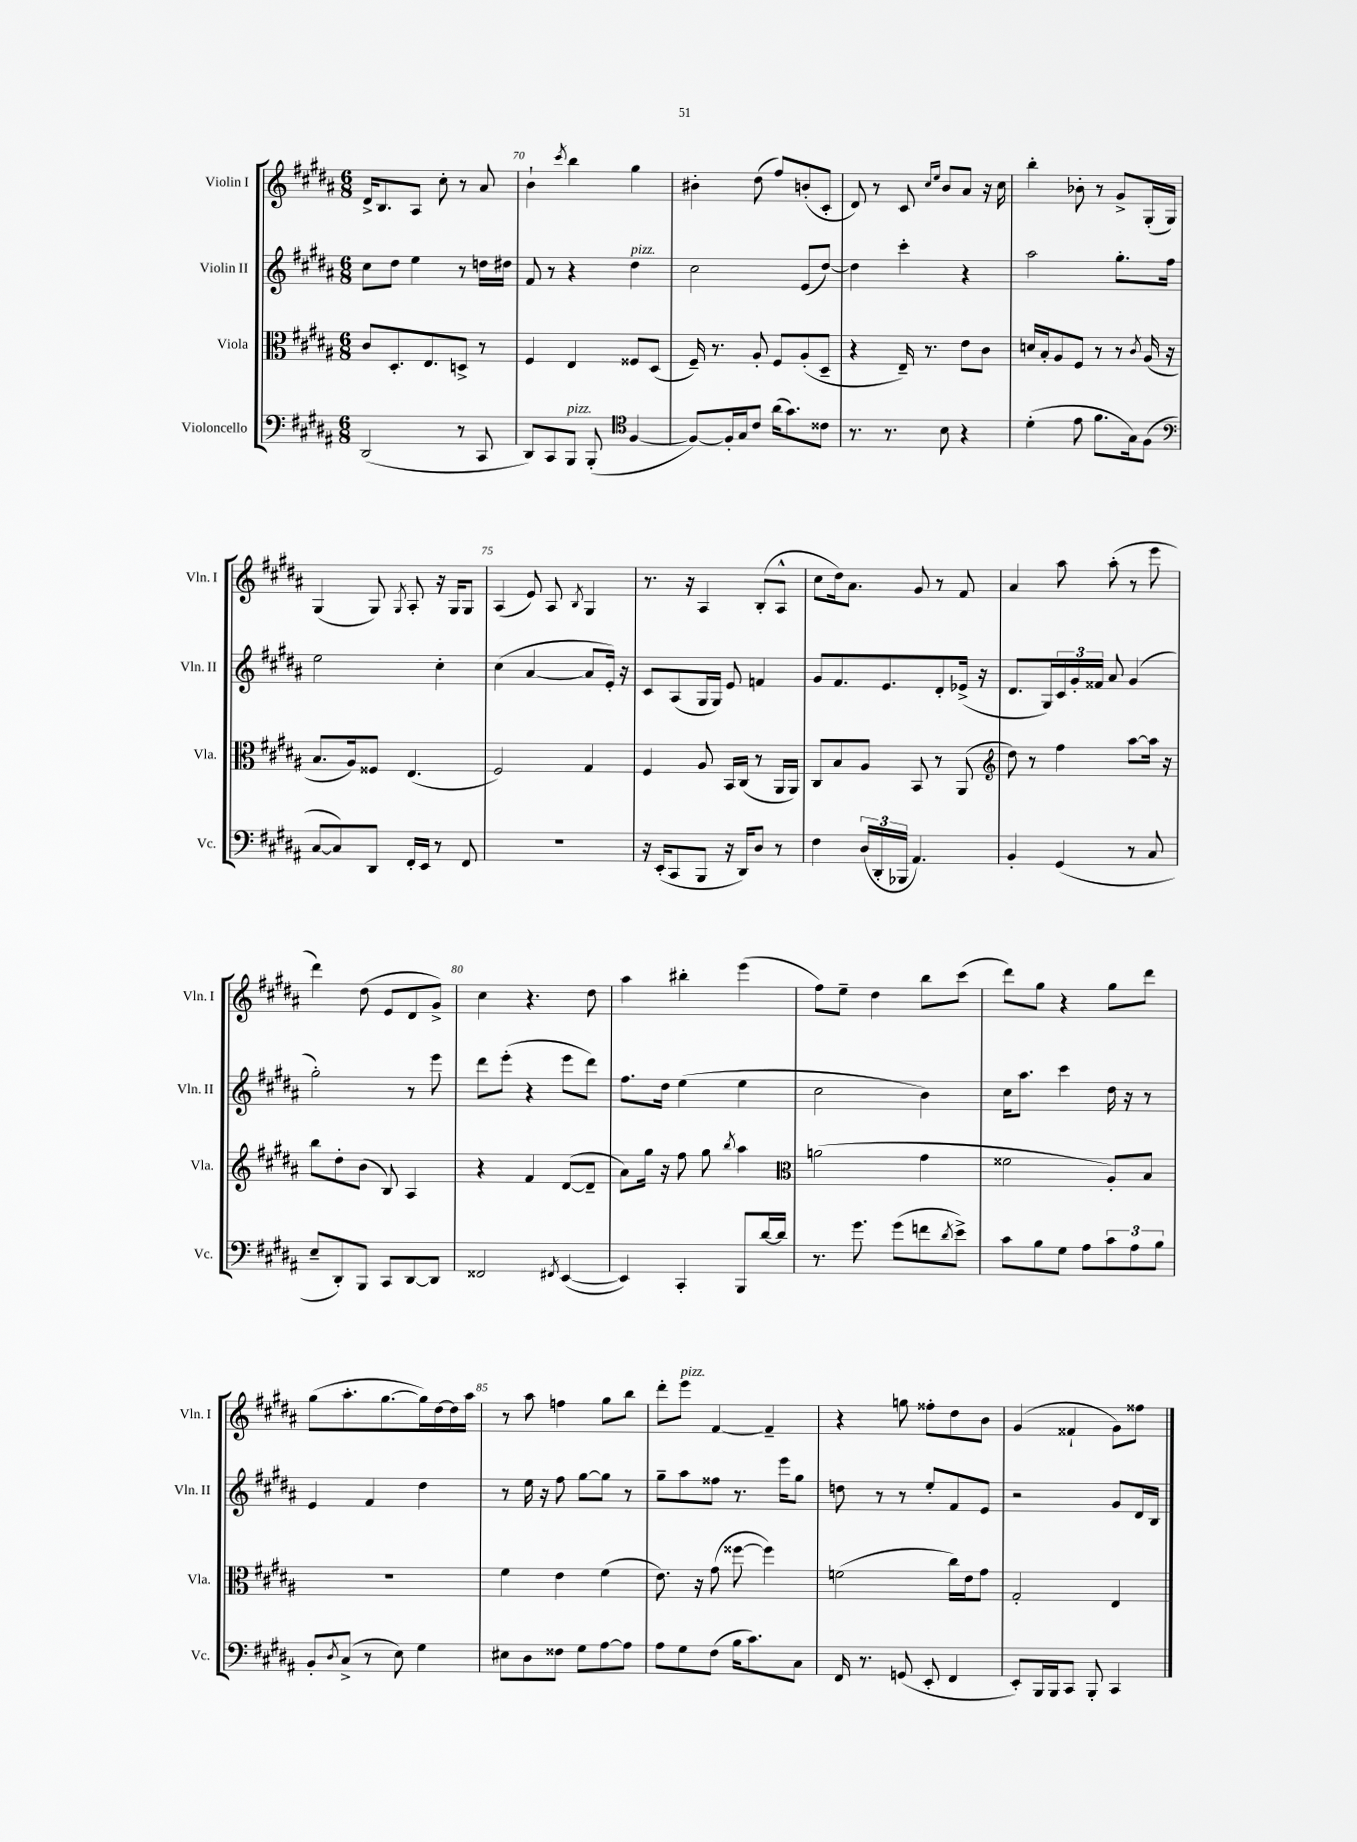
<<
\new StaffGroup <<
\new Staff = "s0" \with { instrumentName = "Violin I" shortInstrumentName = "Vln. I" } {
    \clef treble \key b \major \numericTimeSignature \time 6/8
    dis'16-> b8. ais8 cis''8-. r8 ais'8 |
    b'4-! \acciaccatura { cis'''8 } b''4 gis''4 |
    bis'4-. dis''8( fis''8) b'8-.( cis'8-. |
    dis'8) r8 cis'8 \grace { cis''16 e''16 } b'8 ais'8 r16 cis''16 |
    b''4-. bes'8-. r8 gis'8-> gis16-.( gis16) |
    gis4( gis8) \acciaccatura { gis8 } ais8-. r16 gis16 gis8 |
    ais4( e'8) ais8 \acciaccatura { b8 } gis4 |
    r8. r16 ais4 b8-.( ais8-^ |
    cis''8 dis''16) ais'8. gis'8 r8 fis'8 |
    ais'4 ais''8 ais''8-.( r8 e'''8 |
    dis'''4) dis''8( e'8 dis'8 gis'8->) |
    cis''4 r4. dis''8 |
    ais''4 bis''4-. e'''4( |
    fis''8) e''8-- dis''4 b''8 cis'''8( |
    dis'''8) gis''8 r4 gis''8 dis'''8 |
    gis''8( ais''8.-. gis''8.~ gis''16) dis''16~ dis''16 ais''16 |
    r8 ais''8 f''4 gis''8 b''8 |
    dis'''8-. e'''8^\markup { \italic "pizz." } fis'4~ fis'4-- |
    r4 g''8 fisis''8-. dis''8 b'8 |
    gis'4( fisis'4-! gis'8) fisis''8 \bar "|." |
}
\new Staff = "s1" \with { instrumentName = "Violin II" shortInstrumentName = "Vln. II" } {
    \clef treble \key b \major \numericTimeSignature \time 6/8
    cis''8 dis''8 e''4 r8 d''16 dis''16 |
    fis'8 r8 r4 dis''4^\markup { \italic "pizz." } |
    cis''2 e'8( dis''8~) |
    dis''4 cis'''4-. r4 |
    ais''2 gis''8.-. fis''16 |
    e''2 cis''4-. |
    cis''4( ais'4~ ais'8 e'16-.) r16 |
    cis'8 ais8( gis16 gis16) e'8 f'4 |
    gis'8 fis'8. e'8. dis'8-. ees'16->( r16 |
    dis'8. gis16) \tuplet 3/2 { cis'16 gis'16-. fisis'16 } ais'8 gis'4( |
    gis''2-.) r8 e'''8 |
    dis'''8 e'''8-.( r4 e'''8 dis'''8) |
    fis''8. dis''16 e''4( e''4 |
    cis''2 b'4) |
    cis''16 ais''8. cis'''4 dis''16 r16 r8 |
    e'4 fis'4 dis''4 |
    r8 e''16 r16 fis''8 gis''8~ gis''8 r8 |
    gis''8-- ais''8 fisis''8 r8. e'''16 gis''8 |
    d''8 r8 r8 e''8-. fis'8 e'8 |
    r2 gis'8 dis'16 b16 \bar "|." |
}
\new Staff = "s2" \with { instrumentName = "Viola" shortInstrumentName = "Vla." } {
    \clef alto \key b \major \numericTimeSignature \time 6/8
    cis'8 dis8.-. e8. d8-> r8 |
    fis4 e4 fisis8 dis8( |
    fis16--) r8. ais8-. fis8 ais8-.( dis8-- |
    r4 e16--) r8. e'8 cis'8 |
    d'16 b16-. ais8 fis8 r8 r8 \acciaccatura { cis'8 } ais16( r16 |
    b8. ais16) fisis8 e4.( |
    fis2) gis4 |
    fis4 ais8 b,16 cis16( r8 ais,16 ais,16) |
    cis8 b8 ais8 b,8 r8 ais,8( |
    \clef treble dis''8) r8 fis''4 ais''8~ ais''16 r16 |
    b''8 dis''8-. b'8( b8) ais4 |
    r4 fis'4 dis'8~( dis'8-- |
    ais'8) gis''16 r16 fis''8 gis''8 \acciaccatura { b''8 } ais''4 |
    \clef alto a'2( gis'4 |
    fisis'2 ais8-.) b8 |
    R2. |
    fis'4 e'4 fis'4( |
    e'8.) r16 gis'8( fisis''8~ fisis''4) |
    f'2( cis''16) e'16 gis'8 |
    gis2-. e4 \bar "|." |
}
\new Staff = "s3" \with { instrumentName = "Violoncello" shortInstrumentName = "Vc." } {
    \clef bass \key b \major \numericTimeSignature \time 6/8
    dis,2( r8 cis,8 |
    dis,8) cis,8 b,,8^\markup { \italic "pizz." } b,,8-.( \clef tenor fis4~ |
    fis8~) fis16-. gis16 cis'8 ais'16( gis'8.) cisis'8 |
    r8. r8. b8 r4 |
    dis'4-.( e'8 fis'8. gis16) fis8( |
    \clef bass cis8~ cis8) dis,8 fis,16-. e,16 r8 fis,8 |
    R2. |
    r16 e,16-.( cis,8 b,,8 r16 dis,16) dis8 r8 |
    fis4 \tuplet 3/2 { dis16( dis,16-. bes,,16 } ais,4.) |
    b,4-. gis,4( r8 cis8 |
    e8-- dis,8-.) b,,8 cis,8 dis,8~ dis,8 |
    fisis,2 \acciaccatura { fis,8 } e,4~( |
    e,4) cis,4-. b,,8 dis'16~ dis'16 |
    r8. gis'8. gis'8( f'8 \acciaccatura { dis'8 } e'8->) |
    cis'8 b8 gis8 ais8 \tuplet 3/2 { cis'8 ais8 b8 } |
    b,8-. \acciaccatura { dis8 } cis8->( r8 e8) gis4 |
    eis8 dis8 fisis8 gis8 ais8~ ais8 |
    ais8 gis8 fis8( b16 cis'8.) cis8 |
    fis,16 r8. g,8( e,8-. fis,4 |
    e,8-.) b,,16 b,,16 cis,8 b,,8-. cis,4 \bar "|." |
}
>>
>>
\layout { \context { \Score currentBarNumber = #69 \override BarNumber.break-visibility = ##(#f #t #t) barNumberVisibility = #(every-nth-bar-number-visible 5) } }
